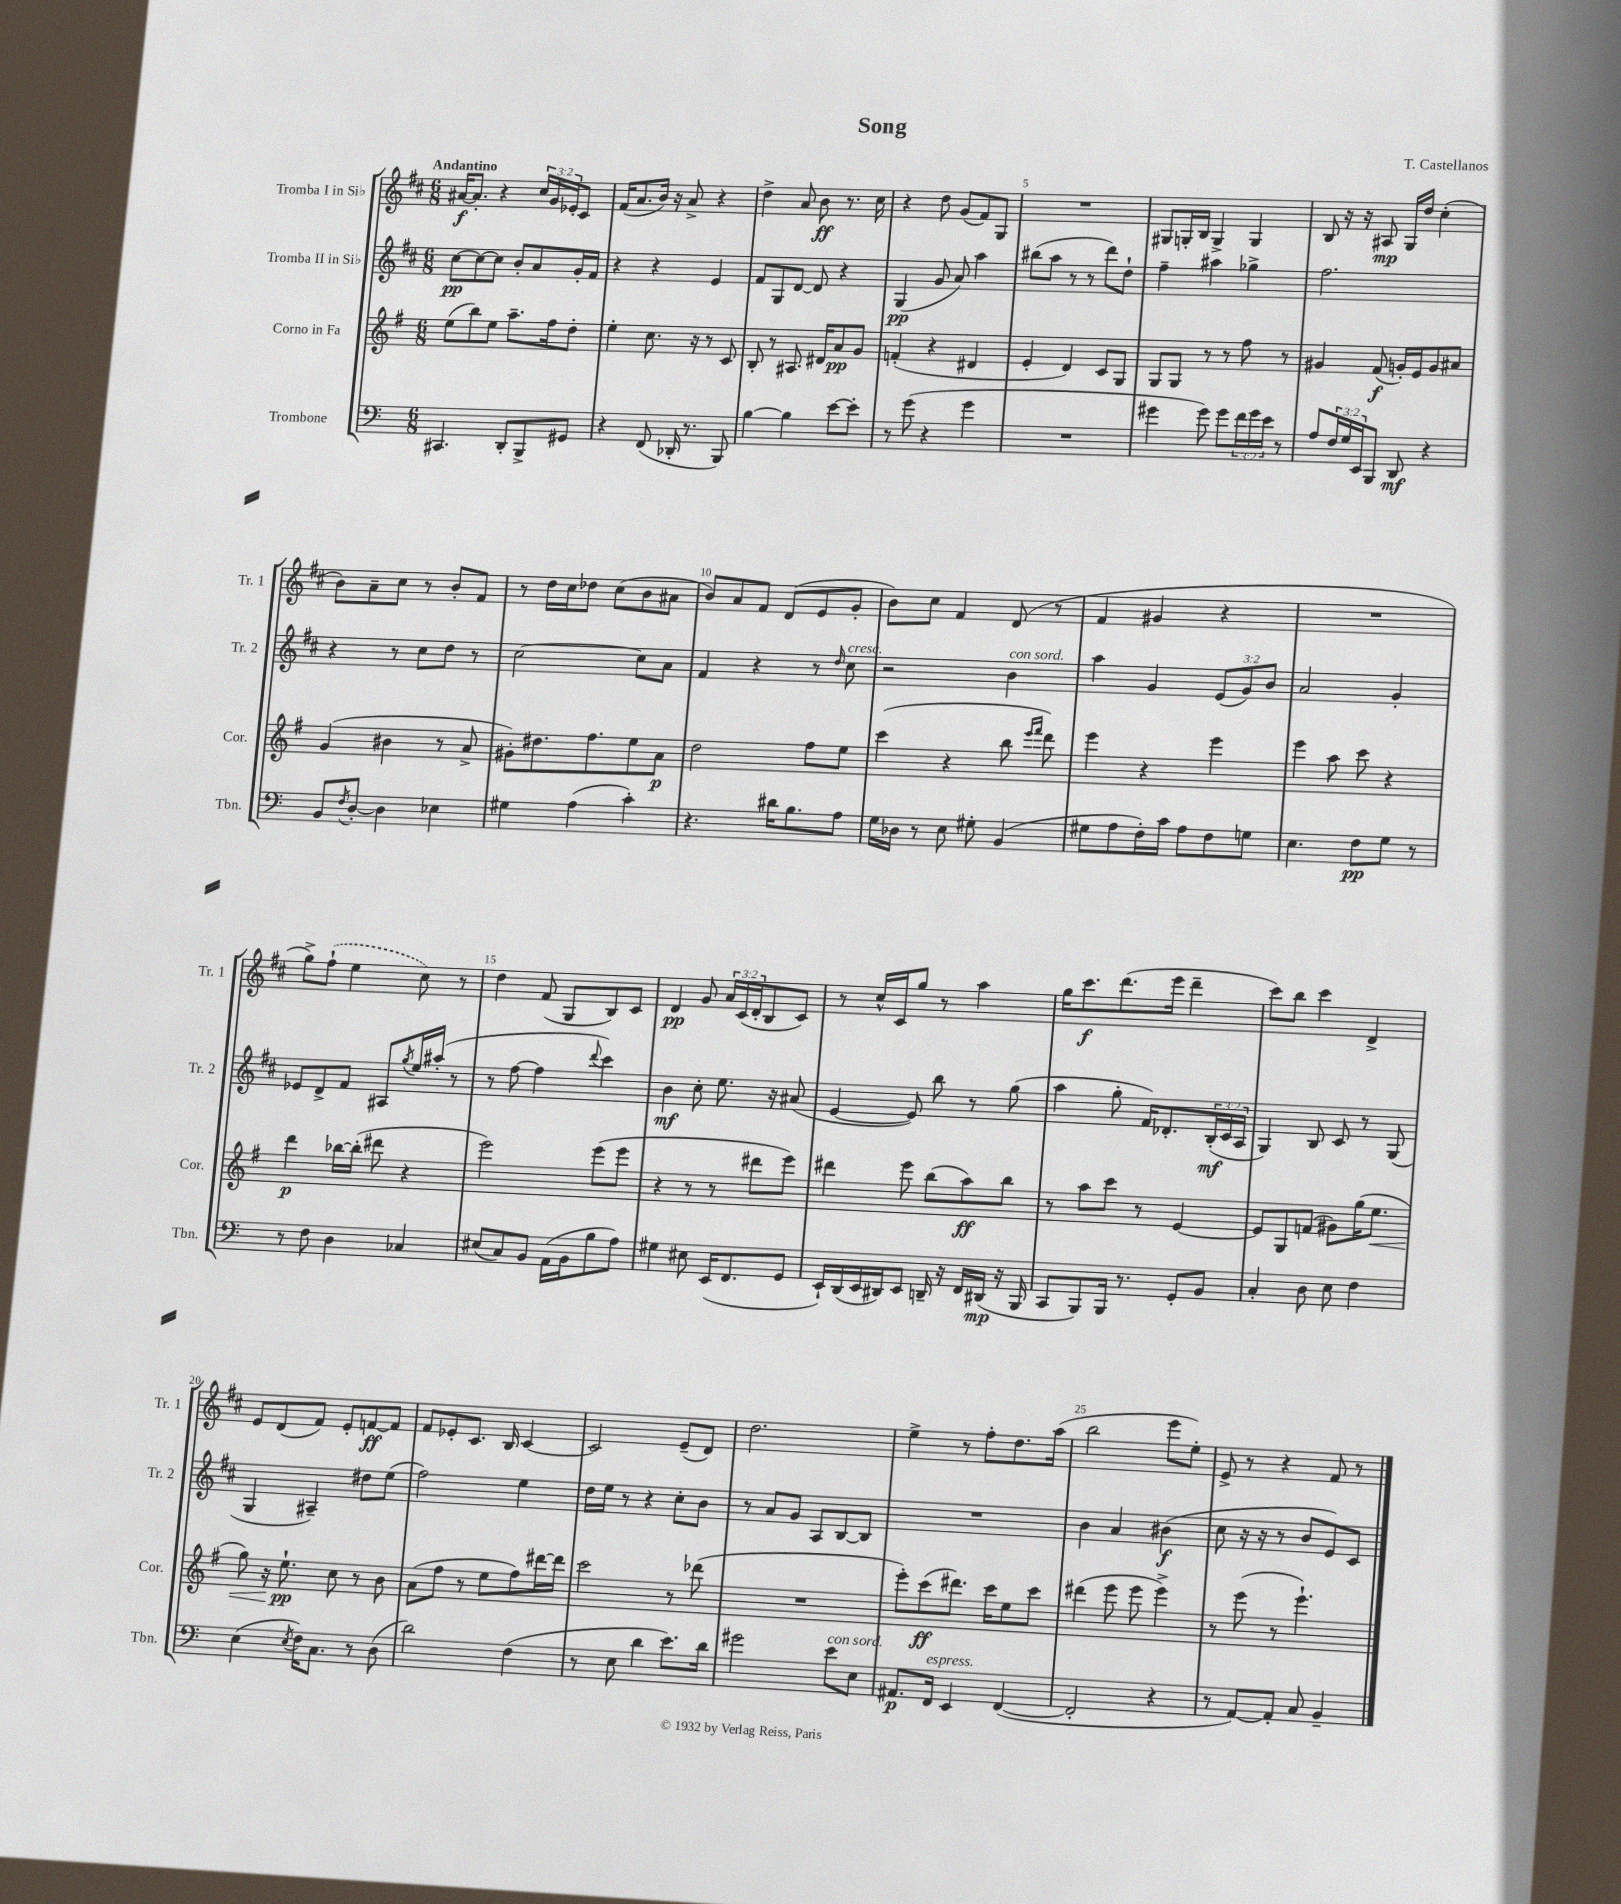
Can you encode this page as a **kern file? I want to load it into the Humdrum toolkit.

**kern	**kern	**kern	**kern
*staff4	*staff3	*staff2	*staff1
*clefF4	*clefG2	*clefG2	*clefG2
*k[]	*k[f#]	*k[f#c#]	*k[f#c#]
*M6/8	*M6/8	*M6/8	*M6/8
4.CC#	(8ee	[8cc#	[16a#
.	.	.	8.a#']
.	8bb)	8cc#_	.
.	8ee	8cc#]	4r
8DD'	8.aa~	8b'	.
8BBB^	.	8a	24cc#
.	.	.	24g
.	16ff#	.	.
.	.	.	24e-'
8GG#	8dd'	16g'	8c#
.	.	16f#	.
=	=	=	=
4r	4ee'	4r	(16f#
.	.	.	8.a
(8FF	8.cc	4r	16b)
.	.	.	16r
16DD-'	.	.	8a^
8.r	16r	.	.
.	8r	4e	4r
8BBB)	8c	.	.
=	=	=	=
[4B	8B'	8f#	4dd^
.	8r	8G	.
4B]	8.A#	[8d	8a
.	.	8d]	8b
.	16d#	.	.
[8e	8a	4r	8.r
8e']	8g	.	.
.	.	.	16cc#
=	=	=	=
8r	(4f'	(4G	4r
(8g	.	.	.
4r	4r	8g	8dd
.	.	8a)	(8g
4g	4d#	4aa	8f#)
.	.	.	8G
=	=	=	=
2.r	4e'	(8bb#	2.r
.	.	8aa	.
.	4d)	8r	.
.	.	8r	.
.	8c	8ddd)	.
.	8G	8dd`	.
=	=	=	=
4g#	8G	4ff#~	8G#
.	8G	.	16G'
.	.	.	16B
8g#)	8r	4aa#	4G^
8g#	8r	.	.
24f	8ff#	4gg-^	4G
24g#	.	.	.
24e	.	.	.
8r	8r	.	.
=	=	=	=
8A	4g#	2.ff#	8B
24F	.	.	16r
24G	.	.	.
.	.	.	16r
24EE	.	.	.
8BBB	(8f#	.	8A#
8DD	16g')	.	16G
.	16e	.	16dd
4r	8g	.	(4cc#'
.	8a#	.	.
=	=	=	=
8BB	(4g	4r	8b)
8qF	.	.	.
[8D'	.	.	8a~
4D]	4b#	8r	8cc#
.	.	8cc#	8r
4E-	8r	8dd	8b'
.	8a^	8r	8f#
=	=	=	=
4G#	8g#')	[2cc#	8r
.	8.dd#	.	16dd
.	.	.	16cc#
(4A	.	.	8dd-
.	8.ff#	.	.
.	.	.	(8cc#
4c')	8ee	8cc#]	8b
.	8a	8a	8a#
=	=	=	=
4.r	2dd	4f#	8b)
.	.	.	8a
.	.	4r	8f#
16d#	.	.	(8d
8.B	.	.	.
.	8ff#	8r	8e
.	.	16qqdd	.
8A	8ee	8cc#	8g'
=	=	=	=
16G	(4ccc	2r	8b)
16D-	.	.	.
8r	.	.	8cc#
8E	4r	.	4f#
8G#'	.	.	.
(4BB	8bb	4b	(8d
.	16qqeee	.	.
.	16qqfff#	.	.
.	8ddd)	.	8r
=	=	=	=
8G#	4eee	4aa	4f#
8A	.	.	.
16F')	4r	4g	4g#
16c	.	.	.
8A	.	.	.
8F	4eee	(12e	4r
.	.	12g)	.
8G	.	.	.
.	.	12b	.
=	=	=	=
4.E	4eee	2a	2.r
.	8aa	.	.
8F	8ccc	.	.
8G	4r	4g'	.
8r	.	.	.
=	=	=	=
8r	4ddd	8e-	8gg^)
8F	.	8d^	(8ff#`
4D	[16bb-	8f#	4ee
.	(16bb-']	.	.
.	8ddd#	8A#	.
.	.	8qgg	.
4C-	4r	16ee	8cc#)
.	.	(16aa#'	.
.	.	8r	8r
=	=	=	=
(8E#	2eee)	8r	4dd
8C)	.	[8ff#	.
8BB	.	4ff#]	(8f#
(16AA	.	.	8G
16BB	.	.	.
.	.	8qqddd	.
8B	(8eee	4ccc#)	8B)
8A)	8eee	.	8c#
=	=	=	=
4G#	4r	4b	4d
8E#	8r	8cc#'	8g
(16EE	8r	8.ee	24a
.	.	.	(24c#
8.FF	.	.	.
.	.	.	24d'
.	8ddd#	.	8B
.	.	16r	.
8GG	8eee)	(8a#	8c#)
=	=	=	=
16EE`)	4ddd#	[4e	8r
(16DD	.	.	.
16EE	.	.	16cc#^^
16DD#)	.	.	16c#
8EE	8eee	8e])	8gg
16DD~	(8bb	8bb	8r
16r	.	.	.
16FF	8aa)	8r	4aa
(16DD#	.	.	.
16r	8bb	(8gg	.
16BBB	.	.	.
=	=	=	=
8CC	8r	4aa	16gg
.	.	.	8.ccc#
8BBB)	8aa	.	.
16BBB	8ccc	8gg'	(8.ddd
8.r	.	.	.
.	8r	16f#)	.
.	.	8.d-'	16eee
8GG'	[4e	.	4ddd~
8BB	.	(24B'	.
.	.	24c#	.
.	.	24A	.
=	=	=	=
4C'	8e]	4G)	8ccc#)
.	8G	.	8bb
8D	(8f	8B	4ccc#
8E	8g#)	8c#	.
4F	(16gg	8r	4d^
.	8.ee	.	.
.	.	(8G	.
=	=	=	=
(4E	8gg)	4G	8e
.	16r	.	(8d
.	8.ee`	.	.
8qE	.	.	.
16F)	.	4A#~)	8f#)
8.C	.	.	.
.	8cc	.	8e'
8r	8r	8dd#	[8f
(8D	8b	(8ee	8f]
=	=	=	=
2d)	(8a	2ff#)	8f#
.	8ff#	.	8e-'
.	8r	.	8.c#
.	8ee	.	.
.	.	.	16B
(4F	8ff#)	4ee	[4c#
.	[16ddd#	.	.
.	16ddd#]	.	.
=	=	=	=
8r	2ccc	16dd	2c#]
.	.	16ee	.
8E	.	8r	.
4d	.	4r	.
8.e)	8r	8cc#'	(8e~
.	(8ddd-	8b	8d)
16d	.	.	.
=	=	=	=
2g#	2.r	8r	2.dd
.	.	8a	.
.	.	8g	.
.	.	8A	.
8e	.	[8B	.
8E	.	8B]	.
=	=	=	=
8.AA#	8eee')	2.r	4ee^
.	(8ccc	.	.
16FF	.	.	.
4EE	8.ddd#)	.	8r
.	.	.	8ff#'
.	16ccc	.	.
([4FF	8ee	.	8.dd
.	8ccc	.	.
.	.	.	(16aa
=	=	=	=
2FF']	(4ddd#	4b	2bb
.	8eee	4a	.
.	8eee	.	.
4r	4eee^)	(4b#	8eee
.	.	.	8ee')
=	=	=	=
8r	8r	8cc#	8e^
[8AA)	(8eee	16r	8r
.	.	16r	.
8AA']	8r	8r	4r
8C	4.eee`)	8b	.
4BB~	.	8e)	8f#
.	.	8c#	8r
==	==	==	==
*-	*-	*-	*-
